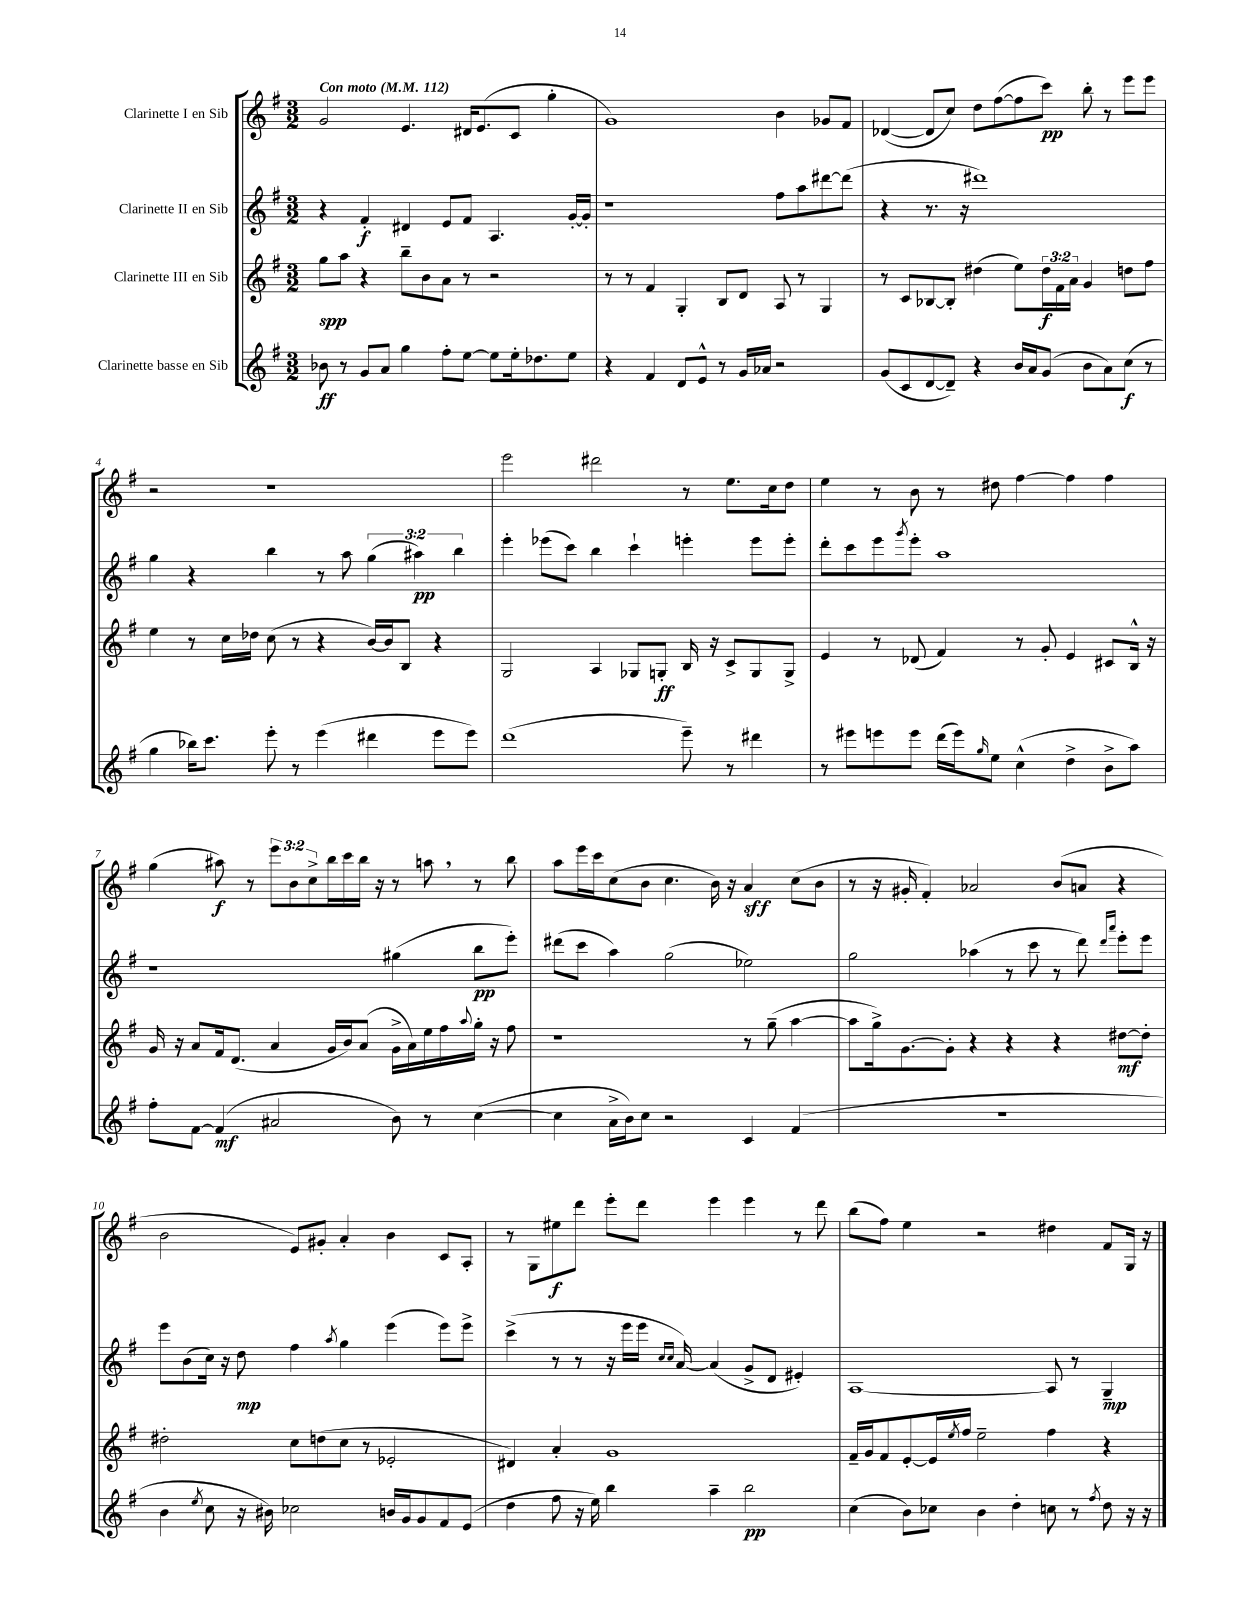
<<
\new StaffGroup <<
\new Staff = "s0" \with { instrumentName = "Clarinette I en Sib" } {
    \clef treble \key g \major \numericTimeSignature \time 3/2 \override Staff.TupletNumber.text = #tuplet-number::calc-fraction-text \tempo "Con moto" 4 = 112
    g'2 e'4. dis'16 e'8.( c'8 g''4-. |
    g'1) b'4 ges'8 fis'8 |
    des'4~( des'8 c''8) d''8 fis''8~( fis''8 c'''8\pp) b''8-. r8 e'''8 e'''8 |
    r2 r1 |
    e'''2 dis'''2 r8 e''8. c''16 d''8 |
    e''4 r8 b'8 r8 dis''8 fis''4~ fis''4 fis''4 |
    g''4( ais''8\f) r8 \tuplet 3/2 { e'''8 b'8 c''8-> } b''16 c'''16 b''16 r16 r8 a''8 \breathe r8 b''8 |
    a''8 e'''16 c'''16 c''8( b'8 c''4. b'16) r16 a'4\sff c''8( b'8 |
    r8 r16 gis'16-. fis'4-.) aes'2 b'8( a'8 r4 |
    b'2 e'8) gis'8-. a'4-. b'4 c'8 a8-. |
    r8 g8 eis''8\f d'''8 e'''8-. d'''8 e'''4 e'''4 r8 d'''8 |
    b''8( fis''8) e''4 r2 dis''4 fis'8 g16 r16 \bar "|." |
}
\new Staff = "s1" \with { instrumentName = "Clarinette II en Sib" } {
    \clef treble \key g \major \numericTimeSignature \time 3/2 \override Staff.TupletNumber.text = #tuplet-number::calc-fraction-text
    r4 fis'4-.\f dis'4 e'8 fis'8 a4. g'16~-. g'16-. |
    r1 fis''8 a''8 dis'''8~ dis'''8( |
    r4 r8. r16 dis'''1) |
    g''4 r4 b''4 r8 a''8 \tuplet 3/2 { g''4( ais''4\pp) b''4 } |
    e'''4-. ees'''8( c'''8) b''4 c'''4-! e'''4-. e'''8 e'''8-. |
    d'''8-. c'''8 e'''8 \acciaccatura { g'''8 } e'''8-. a''1 |
    r1 gis''4( b''8\pp e'''8-.) |
    dis'''8( c'''8 a''4) g''2( ees''2) |
    g''2 aes''4( r8 c'''8 r8 d'''8) \grace { d'''16 a'''16 } e'''8-. e'''8 |
    e'''8 b'8( c''16) r16 d''8\mp fis''4 \acciaccatura { a''8 } g''4 e'''4( e'''8) e'''8-> |
    c'''4->( r8 r8 r16 e'''16 e'''16 \grace { c''16 c''16 } a'16~) a'4( g'8-> d'8 eis'4-.) |
    a1~ a8 r8 g4--\mp \bar "|." |
}
\new Staff = "s2" \with { instrumentName = "Clarinette III en Sib" } {
    \clef treble \key g \major \numericTimeSignature \time 3/2 \override Staff.TupletNumber.text = #tuplet-number::calc-fraction-text
    g''8\spp a''8 r4 b''8-- b'8 a'8 r8 r2 |
    r8 r8 fis'4 g4-. b8 d'8 a8 r8 g4 |
    r8 c'8 bes8~ bes8-. dis''4( e''8) \tuplet 3/2 { dis''16\f fis'16 a'16 } g'4 d''8 fis''8 |
    e''4 r8 c''16 des''16 c''8( r8 r4 b'16~) b'16 b8 r4 |
    g2 a4 ges8 g8-.\ff b16 r16 c'8-> g8 g8-> |
    e'4 r8 des'8( fis'4) r8 g'8-. e'4 cis'8 b16-^ r16 |
    g'16 r16 a'8 fis'16 d'8.( a'4 g'16 b'16) a'8( g'16-> a'16) e''16 fis''16 \appoggiatura { a''8 } g''16-. r16 fis''8 |
    r1 r8 g''8--( a''4~ |
    a''8 g''16->) g'8.~ g'8-. r4 r4 r4 dis''8~\mf dis''8-. |
    dis''2-. c''8 d''8( c''8 r8 ees'2-. |
    dis'4) a'4-. g'1 |
    fis'16-- g'16 fis'8 e'8~-. e'16 \acciaccatura { e''8 } fis''16 e''2-- fis''4 r4 \bar "|." |
}
\new Staff = "s3" \with { instrumentName = "Clarinette basse en Sib" } {
    \clef treble \key g \major \numericTimeSignature \time 3/2
    bes'8\ff r8 g'8 a'8 g''4 fis''8-. e''8~ e''8 e''16-. des''8. e''8 |
    r4 fis'4 d'8 e'8-^ r8 g'16 aes'16 r2 |
    g'8( c'8 d'8~ d'8--) r4 b'16 a'16 g'8( b'8 a'8) c''8\f( r8 |
    g''4 bes''16) c'''8. e'''8-. r8 e'''4( dis'''4 e'''8 e'''8) |
    d'''1( e'''8--) r8 dis'''4 |
    r8 eis'''8 e'''8 e'''8 d'''16( e'''16) \grace { g''16 } e''8 c''4-^( d''4-> b'8-> a''8) |
    fis''8-. fis'8~ fis'4\mf( ais'2 b'8) r8 c''4~( |
    c''4 a'16-> b'16) c''8 r2 c'4 fis'4( |
    r1. |
    b'4 \acciaccatura { e''8 } c''8 r16 bis'16) ces''2 b'16 g'16 g'8 fis'8 e'8( |
    d''4 fis''8 r16 e''16) b''4 a''4-- b''2\pp |
    c''4( b'8) ces''8 b'4 d''4-. c''8 r8 \acciaccatura { fis''8 } d''8 r16 r16 \bar "|." |
}
>>
>>
